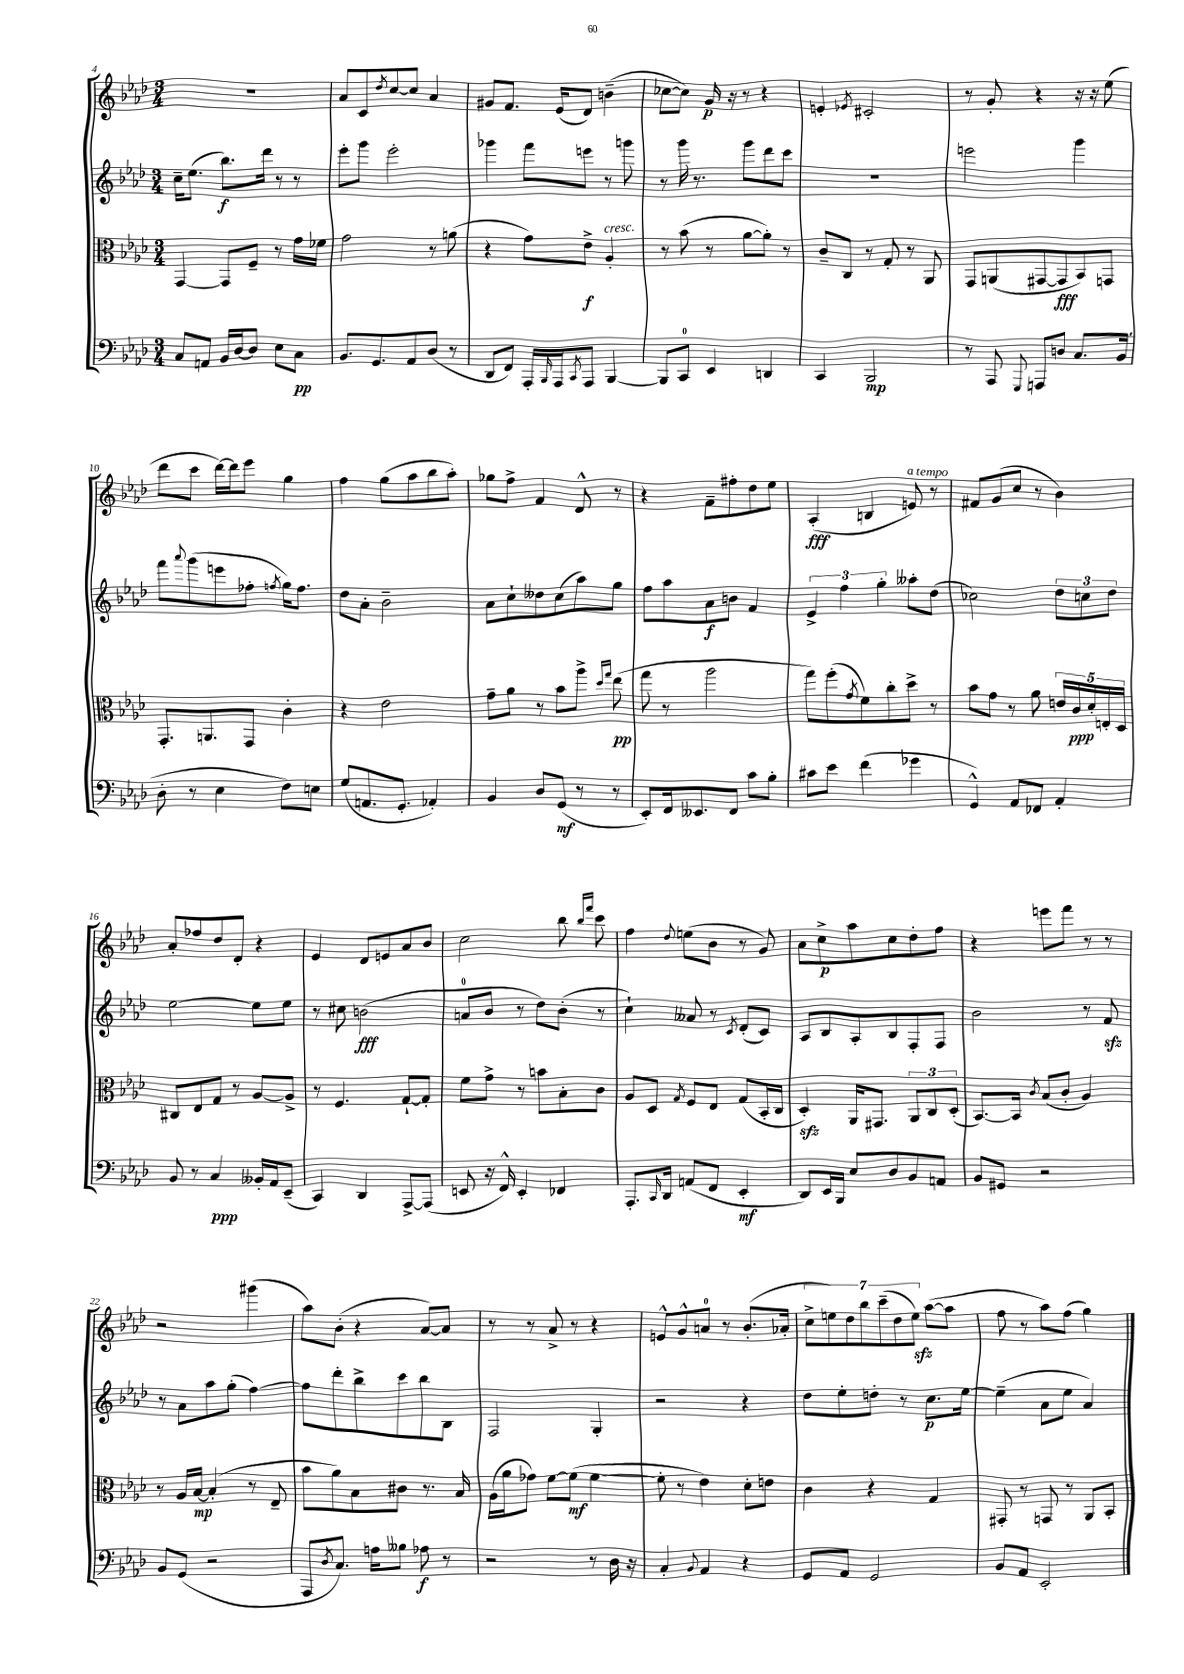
<<
\new StaffGroup <<
\new Staff = "s0" {
    \clef treble \key aes \major \numericTimeSignature \time 3/4
    R2. |
    aes'8 c'8 \acciaccatura { des''8 } c''8~ c''8 aes'4 |
    gis'8 f'8. ees'16( des'8) b'4--( |
    ces''8~ ces''8) g'16\p r16 r8 r4 |
    e'4-. \acciaccatura { ees'8 } cis'2-. |
    r8 g'8-. r4 r16 r16 ees''8( |
    des'''8 c'''8 des'''16~) des'''16 ees'''8 g''4 |
    f''4 g''8( aes''8 bes''8 aes''8-.) |
    ges''8 f''8-> f'4 des'8-^ r8 |
    r4 f'8-- fis''8-. des''8 ees''8 |
    aes4-.\fff( b4 e'8^\markup { \italic "a tempo" }) r8 |
    fis'8 g'8( c''8 r8 bes'4) |
    aes'8-. fes''8 des''8 des'8-. r4 |
    ees'4 des'8 e'8 aes'8 bes'8 |
    c''2 bes''8 \grace { bes''16 f'''16 } c'''8 |
    f''4 \appoggiatura { des''8 } e''8( bes'8 r8 g'8) |
    aes'8 c''8->\p aes''8 c''8 des''8-. f''8 |
    r4 e'''8 f'''8 r8 r8 |
    r2 gis'''4( |
    aes''8) bes'8-.( r4 aes'8~) aes'8 |
    r8 r8 aes'8-> r8 r4 |
    e'8-^ g'8-^ a'8-0 r8 bes'8.-.( aes'16-. |
    \tuplet 7/4 { c''8-> e''8) des''8 bes''8 c'''8--( des''8 e''8\sfz) } aes''8~( aes''8 |
    f''8 r8 aes''8) f''8( g''4) \bar "|." |
}
\new Staff = "s1" {
    \clef treble \key aes \major \numericTimeSignature \time 3/4
    c''16-- ees''8.( bes''8.\f) des'''16 r8 r8 |
    ees'''8-. g'''8 ees'''2-. |
    ges'''4 f'''8 e'''8 r8 g'''8 |
    r8 g'''16 r8. g'''8 des'''8 c'''8 |
    R2. |
    e'''2 g'''4 |
    f'''8 \appoggiatura { aes'''8 } g'''8( e'''8 fes''8-. \acciaccatura { f''8 } g''16) f''8. |
    des''8 aes'8-. bes'2-- |
    aes'8 c''8-! deses''8 c''8( aes''8) g''8 |
    f''8 aes''8 aes'8\f b'8 f'4 |
    \tuplet 3/2 { ees'4-> f''4 g''4-. } aeses''8-. des''8( |
    ces''2) \tuplet 3/2 { des''8 c''8 des''8 } |
    ees''2~ ees''8 ees''8 |
    r8 cis''8 b'2\fff( |
    a'8-0 bes'8 r8 des''8) bes'8-.( r8 |
    c''4-!) aeses'8 r8 \acciaccatura { c'8 } des'8-.( c'8) |
    aes8 bes8 aes8-. bes8 f8-. f8 |
    bes'2 r8 f'8\sfz |
    r8 aes'8 aes''8 g''8-.( f''4~) |
    f''8 des'''8-. bes''8-> c'''8 bes''8 bes8 |
    f2 g4-. |
    r2 r4 |
    des''8 ees''8-. d''8-. r8 c''8.\p ees''16~ |
    ees''4--( aes'8 ees''8 aes'4) \bar "|." |
}
\new Staff = "s2" {
    \clef alto \key aes \major \numericTimeSignature \time 3/4
    g,4~ g,8 f8-- r8 g'16 fes'16 |
    g'2 r8 a'8( |
    r4 g'8) ees'8->\f aes4-.^\markup { \italic "cresc." } |
    r8 bes'8( r8 aes'8~ aes'8-.) r8 |
    c'8-- c8 r8 g8-. r8 aes,8 |
    g,8 a,8( gis,8~ gis,8\fff bes,8) g,8 |
    g,8.-. a,8. g,8 c'4-. |
    r4 ees'2 |
    g'8-- aes'8 r8 bes'8 aes''8-> \grace { des''16 g''16 } ees''8\pp( |
    g''8 r8 aes''2 |
    g''8) f''8-.( \acciaccatura { g'8 } f'8) c''8-. des''8-> r8 |
    bes'8 g'8 r8 aes'8 \tuplet 5/4 { e'16 c'16\ppp des'16-. e16-. des16 } |
    cis8 ees8 g8 r8 aes8~ aes8-> |
    r8 f4. g8~-! g8-. |
    f'8 g'8-> r8 b'8 bes8-. c'8 |
    aes8 des8 \acciaccatura { g8 } f8 ees8 g8( bes,16-. c16 |
    des4-.\sfz) aes,16 gis,8. \tuplet 3/2 { aes,8 c8 des8-.( } |
    bes,8.~) bes,16 \acciaccatura { c'8 } bes8( c'8-. aes4) |
    r8 aes16 bes16~\mp bes4-.( r8 ees8-- |
    bes'8 aes'8) bes8 cis'8 r8. bes16 |
    aes16( aes'16 ges'8) f'8~ f'8\mf( f'4~ |
    f'8-. r8 ees'4) des'8-. e'8 |
    c'4 r4 g4 |
    gis,8-. r8 g,8 r8 aes,8 bes,8-. \bar "|." |
}
\new Staff = "s3" {
    \clef bass \key aes \major \numericTimeSignature \time 3/4
    c8 a,8 bes,16 des16~ des8 ees8 c8\pp |
    bes,8. g,8. aes,8 des8( r8 |
    des,8 f,8) aes,,16-. \grace { bes,,16 } aes,,16 \acciaccatura { c,8 } aes,,8 bes,,4~ |
    bes,,8 c,8-0 ees,4 d,4 |
    c,4 bes,,2\mp |
    r8 aes,,8 \appoggiatura { g,,8 } a,,8 d8 c8. bes,16( |
    des8-. r8 ees4 f8) e8 |
    g8( a,8. g,8.-. aes,4-.) |
    bes,4 des8 g,8\mf( r8 r8 |
    ees,8-.) f,16 eeses,8. f,8 c'8 bes8-. |
    cis'8 ees'8 f'4( ges'4 |
    g,4-^) aes,8 fes,8 aes,4-. |
    bes,8 r8 c4\ppp beses,16-. aes,16 ees,8--( |
    c,4) des,4 aes,,8~-> aes,,8( |
    e,8 r16 f,16-^) e,4-. fes,4 |
    aes,,8.-. \grace { c,16 } des,16 a,8( f,8 ees,4-.\mf |
    des,8) ees,16 bes,,16 ees8 des8 bes,8 a,8 |
    bes,8 gis,8 r2 |
    bes,8 g,8( r2 |
    aes,,8 \acciaccatura { des8 } c8.) a16 beses8 aes8\f r8 |
    r2 r8 des16 r16 |
    c4-. \appoggiatura { bes,8 } aes,4 r4 |
    g,8 aes,8 g,2 |
    bes,8 aes,8 ees,2-. \bar "|." |
}
>>
>>
\layout { \context { \Score currentBarNumber = #4 } }
